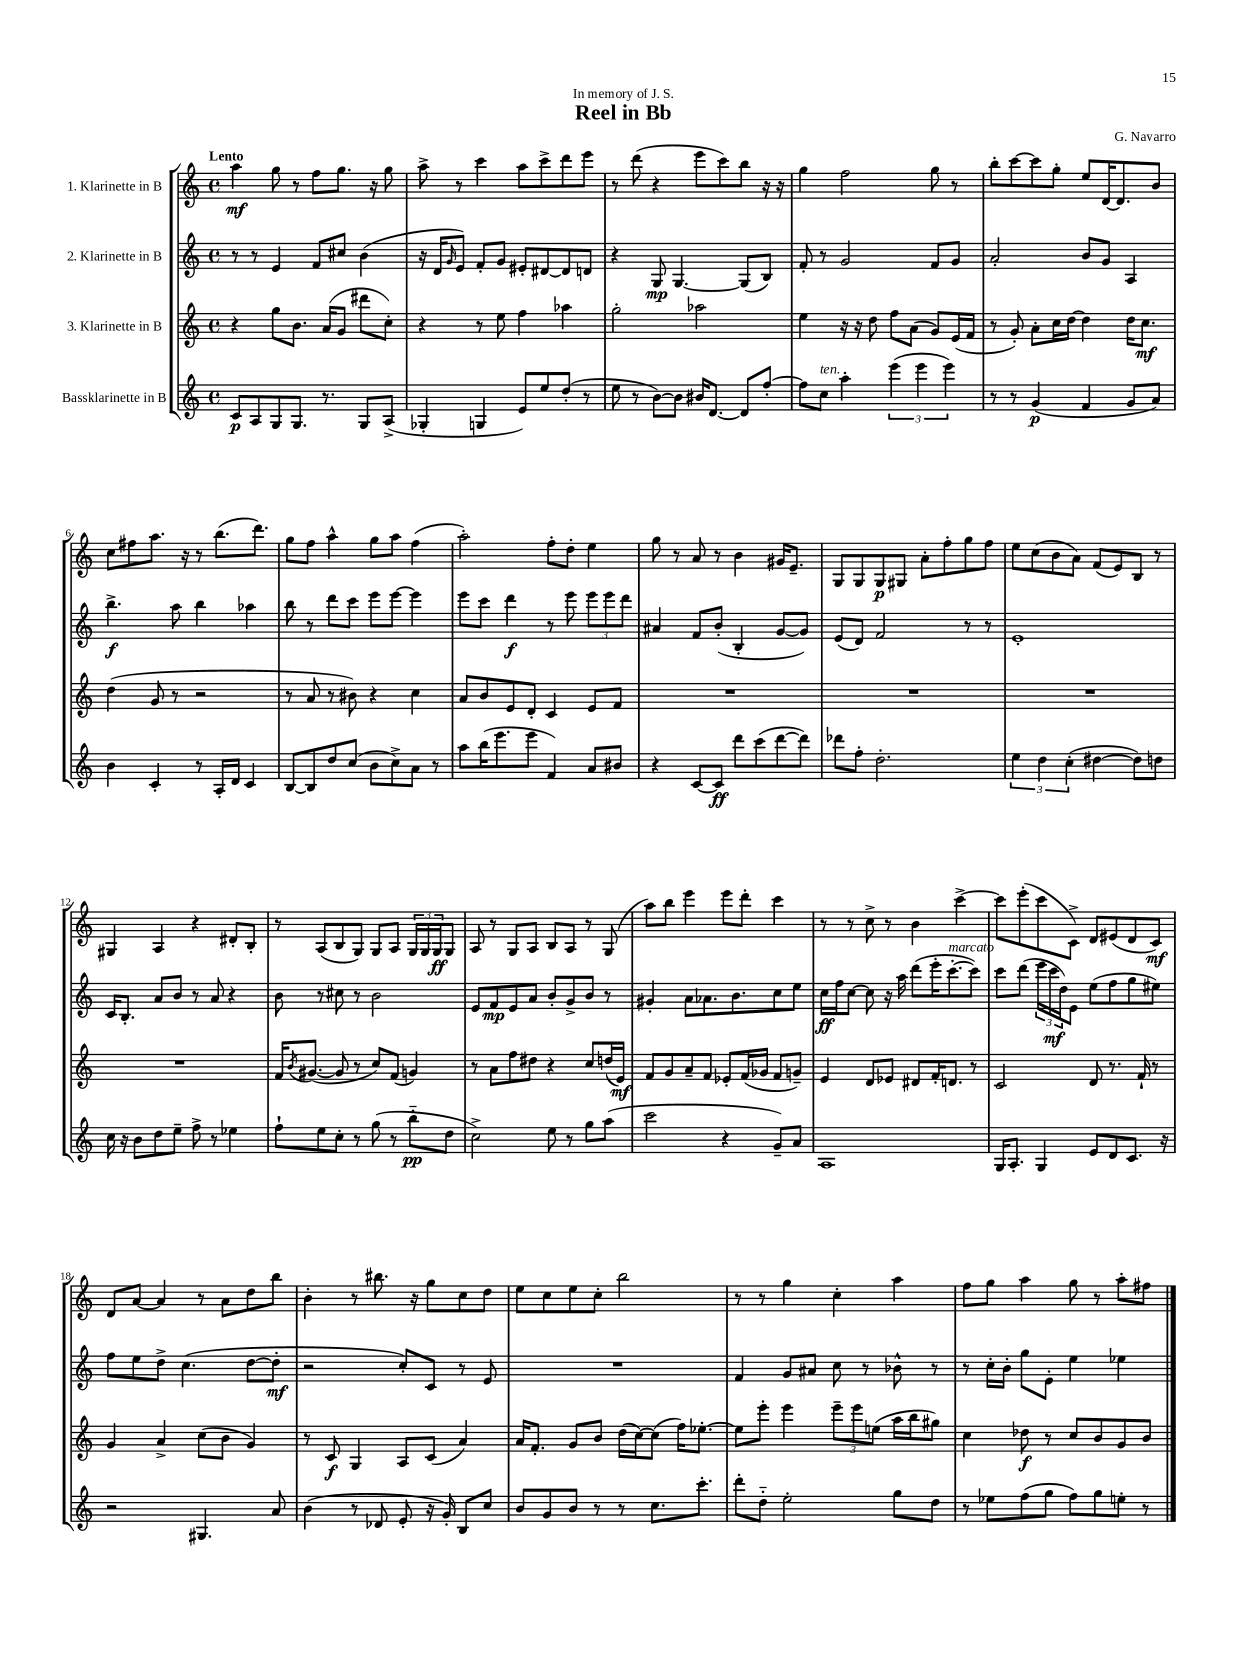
\header { title = "Reel in Bb" composer = "G. Navarro" dedication = "In memory of J. S." }
<<
\new StaffGroup <<
\new Staff = "s0" \with { instrumentName = "1. Klarinette in B" } {
    \clef treble \key c \major \defaultTimeSignature \time 4/4 \tempo "Lento"
    a''4\mf g''8 r8 f''8 g''8. r16 g''8 |
    a''8-> r8 c'''4 a''8 c'''8-> d'''8 e'''8 |
    r8 d'''8( r4 e'''8 c'''8) b''8 r16 r16 |
    g''4 f''2 g''8 r8 |
    b''8-. c'''8~ c'''8 g''8-. e''8 d'16~ d'8. b'8 |
    c''8 fis''8 a''8. r16 r8 b''8.( d'''8.) |
    g''8 f''8 a''4-^ g''8 a''8 f''4( |
    a''2-.) f''8-. d''8-. e''4 |
    g''8 r8 a'8 r8 b'4 gis'16 e'8.-- |
    g8 g8 g8\p gis8 a'8-. f''8-. g''8 f''8 |
    e''8 c''8( b'8 a'8) f'8( e'8) b8 r8 |
    gis4 a4 r4 dis'8-. b8-. |
    r8 a8( b8 g8) g8 a8 \tuplet 3/2 { g16 g16 g16\ff } g8 |
    a8 r8 g8 a8 b8 a8 r8 g8( |
    a''8) b''8 e'''4 e'''8 d'''8-. c'''4 |
    r8 r8 c''8-> r8 b'4 c'''4~-> |
    c'''8 e'''8-.( c'''8 c'8->) d'8 eis'8( d'8 c'8\mf) |
    d'8 a'8~ a'4 r8 a'8 d''8 b''8 |
    b'4-. r8 bis''8. r16 g''8 c''8 d''8 |
    e''8 c''8 e''8 c''8-. b''2 |
    r8 r8 g''4 c''4-. a''4 |
    f''8 g''8 a''4 g''8 r8 a''8-. fis''8 \bar "|." |
}
\new Staff = "s1" \with { instrumentName = "2. Klarinette in B" } {
    \clef treble \key c \major \defaultTimeSignature \time 4/4
    r8 r8 e'4 f'8 cis''8 b'4( |
    r16 d'16 \grace { g'16 } e'8) f'8-. g'8 eis'8-. dis'8~ dis'8 d'8 |
    r4 g8\mp g4.~ g8( b8) |
    f'8-. r8 g'2 f'8 g'8 |
    a'2-. b'8 g'8 a4 |
    b''4.->\f a''8 b''4 aes''4 |
    b''8 r8 d'''8 c'''8 e'''8 e'''8~ e'''4 |
    e'''8 c'''8 d'''4\f r8 e'''8 \tuplet 3/2 { e'''8 e'''8 d'''8 } |
    ais'4 f'8 b'8-.( b4-. g'8~ g'8) |
    e'8( d'8) f'2 r8 r8 |
    e'1-. |
    c'16 b8.-. a'8 b'8 r8 a'8 r4 |
    b'8 r8 cis''8 r8 b'2 |
    e'8 f'8\mp e'8 a'8 b'8-. g'8-> b'8 r8 |
    gis'4-. a'8 aes'8. b'8. c''8 e''8 |
    c''16\ff f''16 c''8~ c''8 r16 a''16 d'''8( e'''16-. c'''8.~-.^\markup { \italic "marcato" } c'''8) |
    c'''8 d'''8( \tuplet 3/2 { e'''16 c'''16\mf d''16) } e'8 e''8( f''8 g''8 eis''8) |
    f''8 e''8 d''8-> c''4.( d''8~ d''8-.\mf |
    r2 c''8-.) c'8 r8 e'8 |
    R1 |
    f'4 g'8 ais'8 c''8 r8 bes'8-^ r8 |
    r8 c''16-. b'16-. g''8 e'8-. e''4 ees''4 \bar "|." |
}
\new Staff = "s2" \with { instrumentName = "3. Klarinette in B" } {
    \clef treble \key c \major \defaultTimeSignature \time 4/4
    r4 g''8 b'8. a'16( g'8 dis'''8 c''8-.) |
    r4 r8 e''8 f''4 aes''4 |
    g''2-. aes''2 |
    e''4 r16 r16 d''8 f''8 a'8( g'8) e'16( f'16 |
    r8 g'8-.) a'8-. c''16 d''16~ d''4 d''16 c''8.\mf |
    d''4( g'8 r8 r2 |
    r8 a'8 r8 bis'8) r4 c''4 |
    a'8 b'8 e'8 d'8-. c'4 e'8 f'8 |
    R1 |
    R1 |
    R1 |
    R1 |
    f'16 \acciaccatura { b'8 } gis'8.~( gis'8 r8 c''8) f'8( g'4) |
    r8 a'8 f''8 dis''8 r4 c''8 d''16( e'16\mf) |
    f'8 g'8 a'8-- f'8 ees'8-. f'16( ges'16 f'8 g'8--) |
    e'4 d'8 ees'8 dis'8 f'16-. d'8. r8 |
    c'2 d'8 r8. f'16-! r8 |
    g'4 a'4-> c''8( b'8 g'4) |
    r8 c'8\f g4 a8 c'8( a'4) |
    a'16 f'8.-. g'8 b'8 d''16( c''16~) c''8( f''16) ees''8.~-. |
    ees''8 e'''8-. e'''4 \tuplet 3/2 { e'''8-- e'''8 e''8( } a''16 b''16 gis''8) |
    c''4 des''8\f r8 c''8 b'8 g'8 b'8 \bar "|." |
}
\new Staff = "s3" \with { instrumentName = "Bassklarinette in B" } {
    \clef treble \key c \major \defaultTimeSignature \time 4/4
    c'8\p a8 g8 g8. r8. g8 a8->( |
    ges4-. g4 e'8) e''8 d''8-.( r8 |
    e''8 r8 b'8~) b'8 bis'16 d'8.~ d'8 f''8~-. |
    f''8 c''8^\markup { \italic "ten." } a''4-. \tuplet 3/2 { e'''4( e'''4 e'''4) } |
    r8 r8 g'4\p( f'4 g'8 a'8) |
    b'4 c'4-. r8 a16-. d'16 c'4 |
    b8~ b8 d''8 c''8( b'8 c''8->) a'8 r8 |
    a''8 b''16( e'''8. e'''8 f'4) a'8 bis'8 |
    r4 c'8~ c'8\ff d'''8 c'''8( d'''8~ d'''8) |
    des'''8 f''8-. d''2.-. |
    \tuplet 3/2 { e''4 d''4 c''4-.( } dis''4~ dis''8) d''8 |
    c''16 r16 b'8 d''8 e''8-- f''8-> r8 ees''4 |
    f''8-! e''8 c''8-. r8 g''8( r8 b''8-_\pp d''8 |
    c''2->) e''8 r8 g''8 a''8( |
    c'''2 r4 g'8--) a'8 |
    a1 |
    g16 a8.-. g4 e'8 d'8 c'8. r16 |
    r2 gis4. a'8 |
    b'4( r8 des'8 e'8-. r16 g'16-.) b8 c''8 |
    b'8 g'8 b'8 r8 r8 c''8. c'''8.-. |
    d'''8-. d''8-_ e''2-. g''8 d''8 |
    r8 ees''8 f''8( g''8 f''8) g''8 e''8-. r8 \bar "|." |
}
>>
>>
